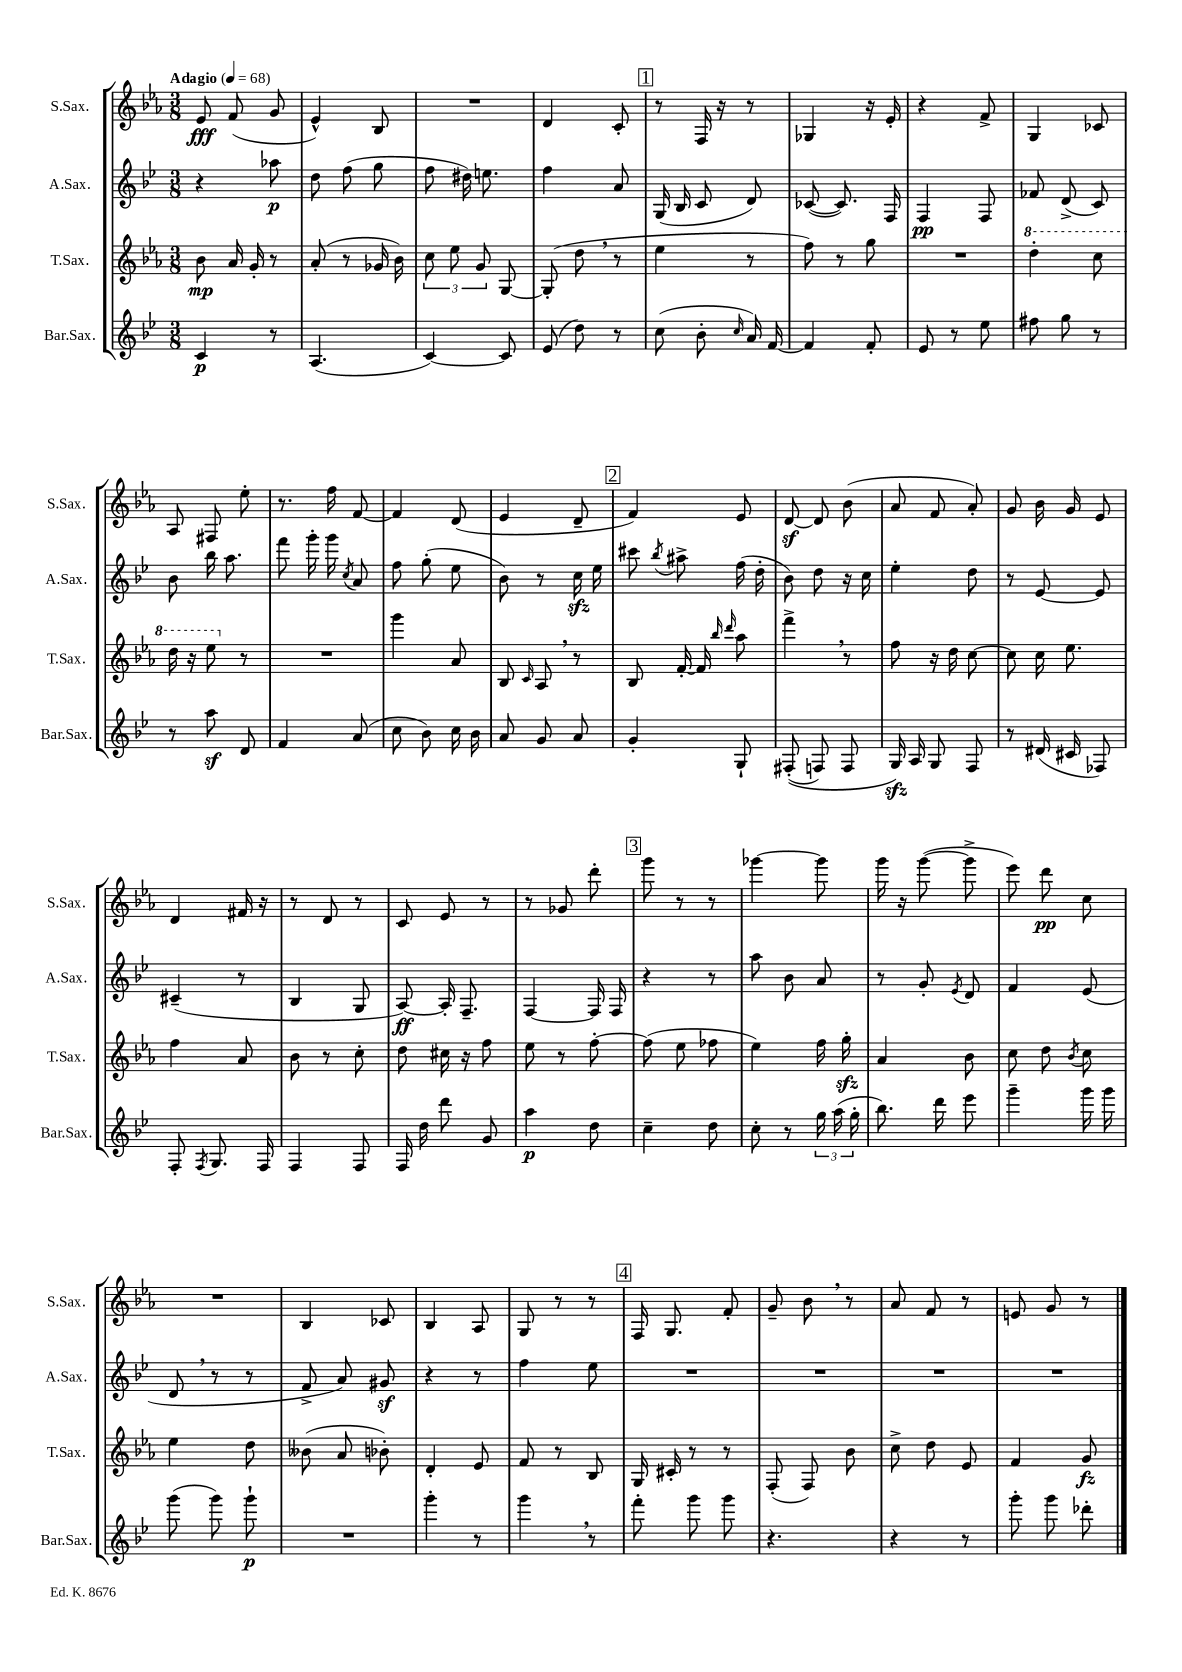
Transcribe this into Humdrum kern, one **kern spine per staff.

**kern	**kern	**kern	**kern
*staff4	*staff3	*staff2	*staff1
*clefG2	*clefG2	*clefG2	*clefG2
*k[b-e-]	*k[b-e-a-]	*k[b-e-]	*k[b-e-a-]
*M3/8	*M3/8	*M3/8	*M3/8
*MM68	*MM68	*MM68	*MM68
4c	8b-	4r	8e-
.	16a-	.	(8f
.	16g'	.	.
8r	8r	8aa-	8g
=	=	=	=
(4.A	(8a-'	8dd	4e-^^)
.	8r	(8ff	.
.	16g-	8gg	8B-
.	16b-)	.	.
=	=	=	=
[4c)	12cc	8ff	4.r
.	12ee-	.	.
.	.	16dd#)	.
.	12g	.	.
.	.	8.ee	.
8c]	[8G	.	.
=	=	=	=
(8e-	(8G']	4ff	4d
8dd)	8dd	.	.
8r	8r	8a	8c'
=	=	=	=
(8cc	4ee-	(16G	8r
.	.	16B-	.
8b-'	.	8c	16F
.	.	.	16r
16qqcc	.	.	.
16a)	8r	8d)	8r
[16f	.	.	.
=	=	=	=
4f]	8ff)	([8c-	4G-
.	8r	8.c-])	.
8f'	8gg	.	16r
.	.	16F	16e-'
=	=	=	=
8e-	4.r	4F	4r
8r	.	.	.
8ee-	.	8F	8f^
=	=	=	=
8ff#	4ddd'	8f-	4G
8gg	.	(8d^	.
8r	8ccc	8c)	8c-
=	=	=	=
8r	16ddd	8b-	8A-
.	16r	.	.
8aa	8eee-	16bb-	8F#
.	.	8.aa	.
8d	8r	.	8ee-'
=	=	=	=
4f	4.r	8fff	8.r
.	.	16ggg'	.
.	.	16ggg	16ff
.	.	8qcc	.
(8a	.	8a	[8f
=	=	=	=
8cc	4ggg	8ff	4f]
8b-)	.	(8gg'	.
16cc	8a-	8ee-	(8d
16b-	.	.	.
=	=	=	=
8a	8B-	8b-)	4e-
.	16qqc	.	.
8g	8A-	8r	.
8a	8r	16cc	8d~
.	.	16ee-	.
=	=	=	=
4g'	8B-	8ccc#	4f)
.	.	8qbb-	.
.	[16f'	8aa#^	.
.	16f]	.	.
.	16qqbb-	.	.
.	16qqddd	.	.
8G`	8aa-	(16ff	8e-
.	.	16dd'	.
=	=	=	=
&((8F#'	4fff^	8b-)	[8d
8F)	.	8dd	8d]
8F	8r	16r	(8b-
.	.	16cc	.
=	=	=	=
16G&)	8ff	4ee-'	8a-
16A	.	.	.
8G	16r	.	8f
.	16dd	.	.
8F	[8cc	8dd	8a-')
=	=	=	=
8r	8cc]	8r	8g
(16d#	16cc	[8e-	16b-
16c#	8.ee-	.	16g
8F-)	.	8e-]	8e-
=	=	=	=
8F'	4ff	(4c#~	4d
8qF	.	.	.
8.G	.	.	.
.	8a-	8r	16f#
16F	.	.	16r
=	=	=	=
4F	8b-	4B-	8r
.	8r	.	8d
8F	8cc'	8G	8r
=	=	=	=
16F	8dd	[8A)	8c
16dd	.	.	.
8ddd	16cc#	16A']	8e-
.	16r	8.F~	.
8g	8ff	.	8r
=	=	=	=
4aa	8ee-	[4F	8r
.	8r	.	8g-
8dd	[8ff'	16F]	8ddd'
.	.	16F	.
=	=	=	=
4cc~	(8ff]	4r	8ggg
.	8ee-	.	8r
8dd	8ff-	8r	8r
=	=	=	=
8cc'	4ee-)	8aa	[4ggg-
8r	.	8b-	.
24gg	16ff	8a	8ggg-]
(24aa	.	.	.
.	16gg'	.	.
24gg'	.	.	.
=	=	=	=
8.bb-)	4a-	8r	16ggg
.	.	.	16r
.	.	8g'	([8ggg
16ddd	.	.	.
.	.	8qe-	.
8eee-	8b-	8d	8ggg^]
=	=	=	=
4ggg~	8cc	4f	8eee-)
.	8dd	.	8ddd
.	8qb-	.	.
16ggg	8cc	(8e-	8cc
16ggg	.	.	.
=	=	=	=
(8ggg	4ee-	8d	4.r
8ggg)	.	8r	.
8ggg`	8dd	8r	.
=	=	=	=
4.r	(8b--	8f^	4B-
.	8a-	8a)	.
.	8b-')	8g#	8c-
=	=	=	=
4ggg'	4d'	4r	4B-
8r	8e-	8r	8A-
=	=	=	=
4ggg	8f	4ff	8G
.	8r	.	8r
8r	8B-	8ee-	8r
=	=	=	=
8fff'	16G	4.r	16F
.	16c#'	.	8.G
8ggg	8r	.	.
8ggg	8r	.	8f'
=	=	=	=
4.r	(8F'	4.r	8g~
.	8F)	.	8b-
.	8b-	.	8r
=	=	=	=
4r	8cc^	4.r	8a-
.	8dd	.	8f
8r	8e-	.	8r
=	=	=	=
8ggg'	4f	4.r	8e
8ggg	.	.	8g
8ddd-'	8g	.	8r
==	==	==	==
*-	*-	*-	*-
